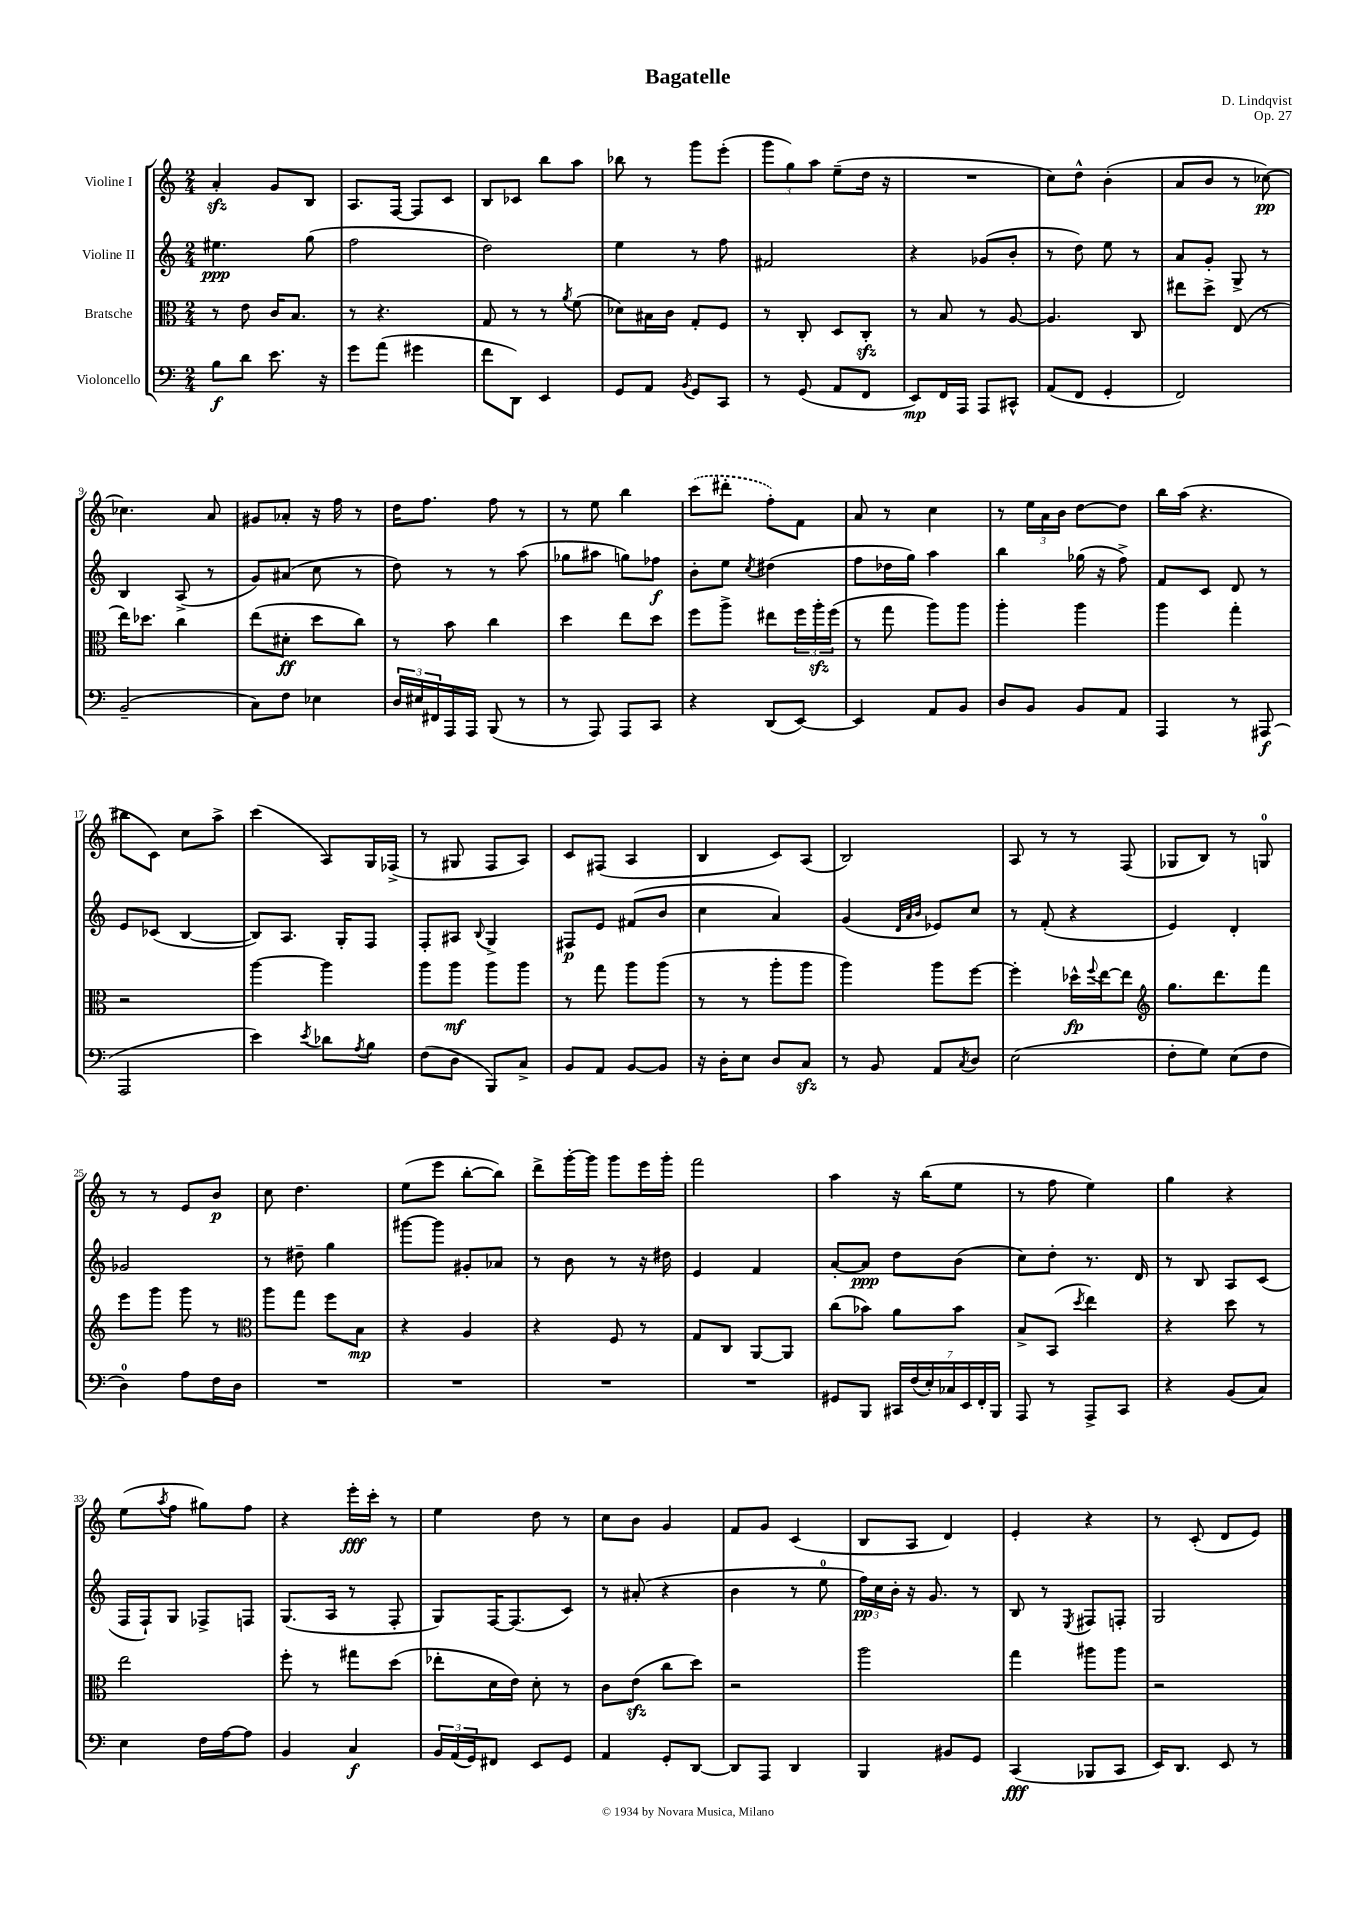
\header { title = "Bagatelle" composer = "D. Lindqvist" opus = "Op. 27" }
<<
\new StaffGroup <<
\new Staff = "s0" \with { instrumentName = "Violine I" } {
    \clef treble \key c \major \numericTimeSignature \time 2/4
    a'4-.\sfz g'8 b8 |
    a8. f16~ f8 c'8 |
    b8 ces'8 b''8 a''8 |
    bes''8 r8 g'''8 e'''8-.( |
    \tuplet 3/2 { g'''8 g''8) a''8 } e''8--( d''16 r16 |
    R2 |
    c''8) d''8-^ b'4-.( |
    a'8 b'8 r8 ces''8~\pp) |
    ces''4. a'8 |
    gis'8 aes'8-. r16 f''16 r8 |
    d''16 f''8. f''8 r8 |
    r8 e''8 b''4 |
    \once \slurDashed c'''8( dis'''8-. f''8-.) f'8 |
    a'8 r8 c''4 |
    r8 \tuplet 3/2 { e''16 a'16 b'16 } d''8~ d''8 |
    b''16 a''16( r4. |
    bis''8 c'8) c''8 a''8-> |
    c'''4( a8) g16 fes16->( |
    r8 gis8 f8 a8) |
    c'8 fis8( a4 |
    b4 c'8) a8( |
    b2) |
    a8 r8 r8 f8( |
    ges8 b8) r8 g8-0 |
    r8 r8 e'8 b'8\p |
    c''8 d''4. |
    e''8( e'''8 b''8~-. b''8) |
    d'''8-> g'''16~-. g'''16 g'''8 e'''16 g'''16-. |
    f'''2 |
    a''4 r16 b''16( e''8 |
    r8 f''8 e''4) |
    g''4 r4 |
    e''8( \acciaccatura { a''8 } f''8 gis''8) f''8 |
    r4 e'''16-.\fff c'''16-. r8 |
    e''4 d''8 r8 |
    c''8 b'8 g'4 |
    f'8 g'8 c'4( |
    b8 a8 d'4) |
    e'4-. r4 |
    r8 c'8-.( d'8 e'8) \bar "|." |
}
\new Staff = "s1" \with { instrumentName = "Violine II" } {
    \clef treble \key c \major \numericTimeSignature \time 2/4
    eis''4.\ppp g''8( |
    f''2 |
    d''2) |
    e''4 r8 f''8 |
    fis'2 |
    r4 ges'8( b'8-. |
    r8 d''8) e''8 r8 |
    a'8 g'8-. g8-> r8 |
    b4 a8->( r8 |
    g'8) ais'8( c''8 r8 |
    d''8) r8 r8 a''8( |
    ges''8 ais''8 g''8) fes''8\f |
    b'8-. e''8 \acciaccatura { c''8 } dis''4( |
    f''8 des''16 g''16) a''4 |
    b''4 ges''16( r16 f''8->) |
    f'8 c'8 d'8 r8 |
    e'8 ces'8( b4~ |
    b8) a8. g16-. f8 |
    f8-. ais8 \appoggiatura { b8 } g4-> |
    fis8\p e'8 fis'8( b'8 |
    c''4 a'4) |
    g'4( \grace { d'32 a'32 b'32 } ees'8) c''8 |
    r8 f'8-.( r4 |
    e'4) d'4-. |
    ges'2 |
    r8 dis''8-- g''4 |
    gis'''8~ gis'''8 gis'8-. aes'8 |
    r8 b'8 r8 r16 dis''16 |
    e'4 f'4 |
    a'8~-. a'8\ppp d''8 b'8( |
    c''8) d''8-. r8. d'16 |
    r8 b8 a8 c'8( |
    f16 f16-!) g8 fes8-> f8 |
    g8.( a16 r8 f8-. |
    g8) f16~ f8.( c'8) |
    r8 ais'8-.( r4 |
    b'4 r8 e''8-0 |
    \tuplet 3/2 { f''16\pp) c''16 b'16-. } r16 g'8. r8 |
    b8 r8 \acciaccatura { e8 } fis8 f8-. |
    g2 \bar "|." |
}
\new Staff = "s2" \with { instrumentName = "Bratsche" } {
    \clef alto \key c \major \numericTimeSignature \time 2/4
    r8 e'8 c'16 b8. |
    r8 r4. |
    g8 r8 r8 \acciaccatura { a'8 } f'8( |
    des'8) bis16 c'16 g8-. f8 |
    r8 c8-. d8 c8-.\sfz |
    r8 b8 r8 a8~ |
    a4. c8 |
    eis''8 d''8-> e8( r8 |
    e''16) des''8. c''4 |
    e''8( dis'8-.\ff d''8 c''8) |
    r8 b'8 c''4 |
    d''4 e''8 d''8 |
    f''8 a''8-> eis''8 \tuplet 3/2 { f''16 a''16-.\sfz f''16( } |
    r8 g''8 a''8) a''8 |
    a''4-. a''4 |
    a''4 g''4-. |
    r2 |
    a''4~ a''4 |
    a''8 a''8\mf a''8 a''8 |
    r8 g''8 a''8 a''8( |
    r8 r8 a''8-. a''8 |
    a''4) a''8 f''8~ |
    f''4-. des''16-^\fp \appoggiatura { f''8 } e''16~ e''8 |
    \clef treble g''8. d'''8. f'''8 |
    e'''8 g'''8 g'''8 r8 |
    \clef alto a''8 g''8 f''8 b8\mp |
    r4 a4 |
    r4 f8 r8 |
    g8 c8 a,8~ a,8 |
    c''8( bes'8) a'8 bes'8 |
    b8-> b,8( \acciaccatura { d''8 } e''4) |
    r4 d''8 r8 |
    e''2 |
    f''8-. r8 gis''8 d''8( |
    ees''8-. d'16 e'16) d'8-. r8 |
    c'8 e'8\sfz( c''8 d''8) |
    r2 |
    a''2 |
    g''4 ais''8 ais''8 |
    r2 \bar "|." |
}
\new Staff = "s3" \with { instrumentName = "Violoncello" } {
    \clef bass \key c \major \numericTimeSignature \time 2/4
    b8\f d'8 e'8. r16 |
    g'8 a'8( gis'4 |
    f'8 d,8) e,4 |
    g,8 a,8 \acciaccatura { b,8 } g,8 c,8 |
    r8 g,8( a,8 f,8 |
    e,8\mp) f,16 a,,16 a,,8 cis,8-^ |
    a,8( f,8 g,4-. |
    f,2) |
    b,2--( |
    c8) f8 ees4 |
    \tuplet 3/2 { d16 eis16 fis,16 } a,,16 a,,16 b,,8( r8 |
    r8 a,,8) a,,8 c,8 |
    r4 d,8( e,8~) |
    e,4 a,8 b,8 |
    d8 b,8 b,8 a,8 |
    a,,4 r8 ais,,8\f( |
    a,,2 |
    e'4) \acciaccatura { e'8 } des'8 \acciaccatura { a8 } b8 |
    f8( d8 b,,8) c8-> |
    b,8 a,8 b,8~ b,8 |
    r16 d16-. e8 d8 c8\sfz |
    r8 b,8 a,8 \acciaccatura { c8 } d8 |
    e2( |
    f8-. g8) e8( f8 |
    d4-0) a8 f16 d16 |
    R2 |
    R2 |
    R2 |
    R2 |
    gis,8 b,,8 \tuplet 7/4 { cis,16 f16( e16-.) ces16 e,16 f,16-. b,,16 } |
    a,,8 r8 a,,8-> c,8 |
    r4 b,8( c8) |
    e4 f16 a16~ a8 |
    b,4 c4\f |
    \tuplet 3/2 { b,16 a,16( g,16) } fis,8 e,8 g,8 |
    a,4 g,8-. d,8~ |
    d,8 a,,8 d,4 |
    b,,4 bis,8 g,8 |
    c,4\fff( bes,,8 c,8 |
    e,16) d,8. e,8 r8 \bar "|." |
}
>>
>>
